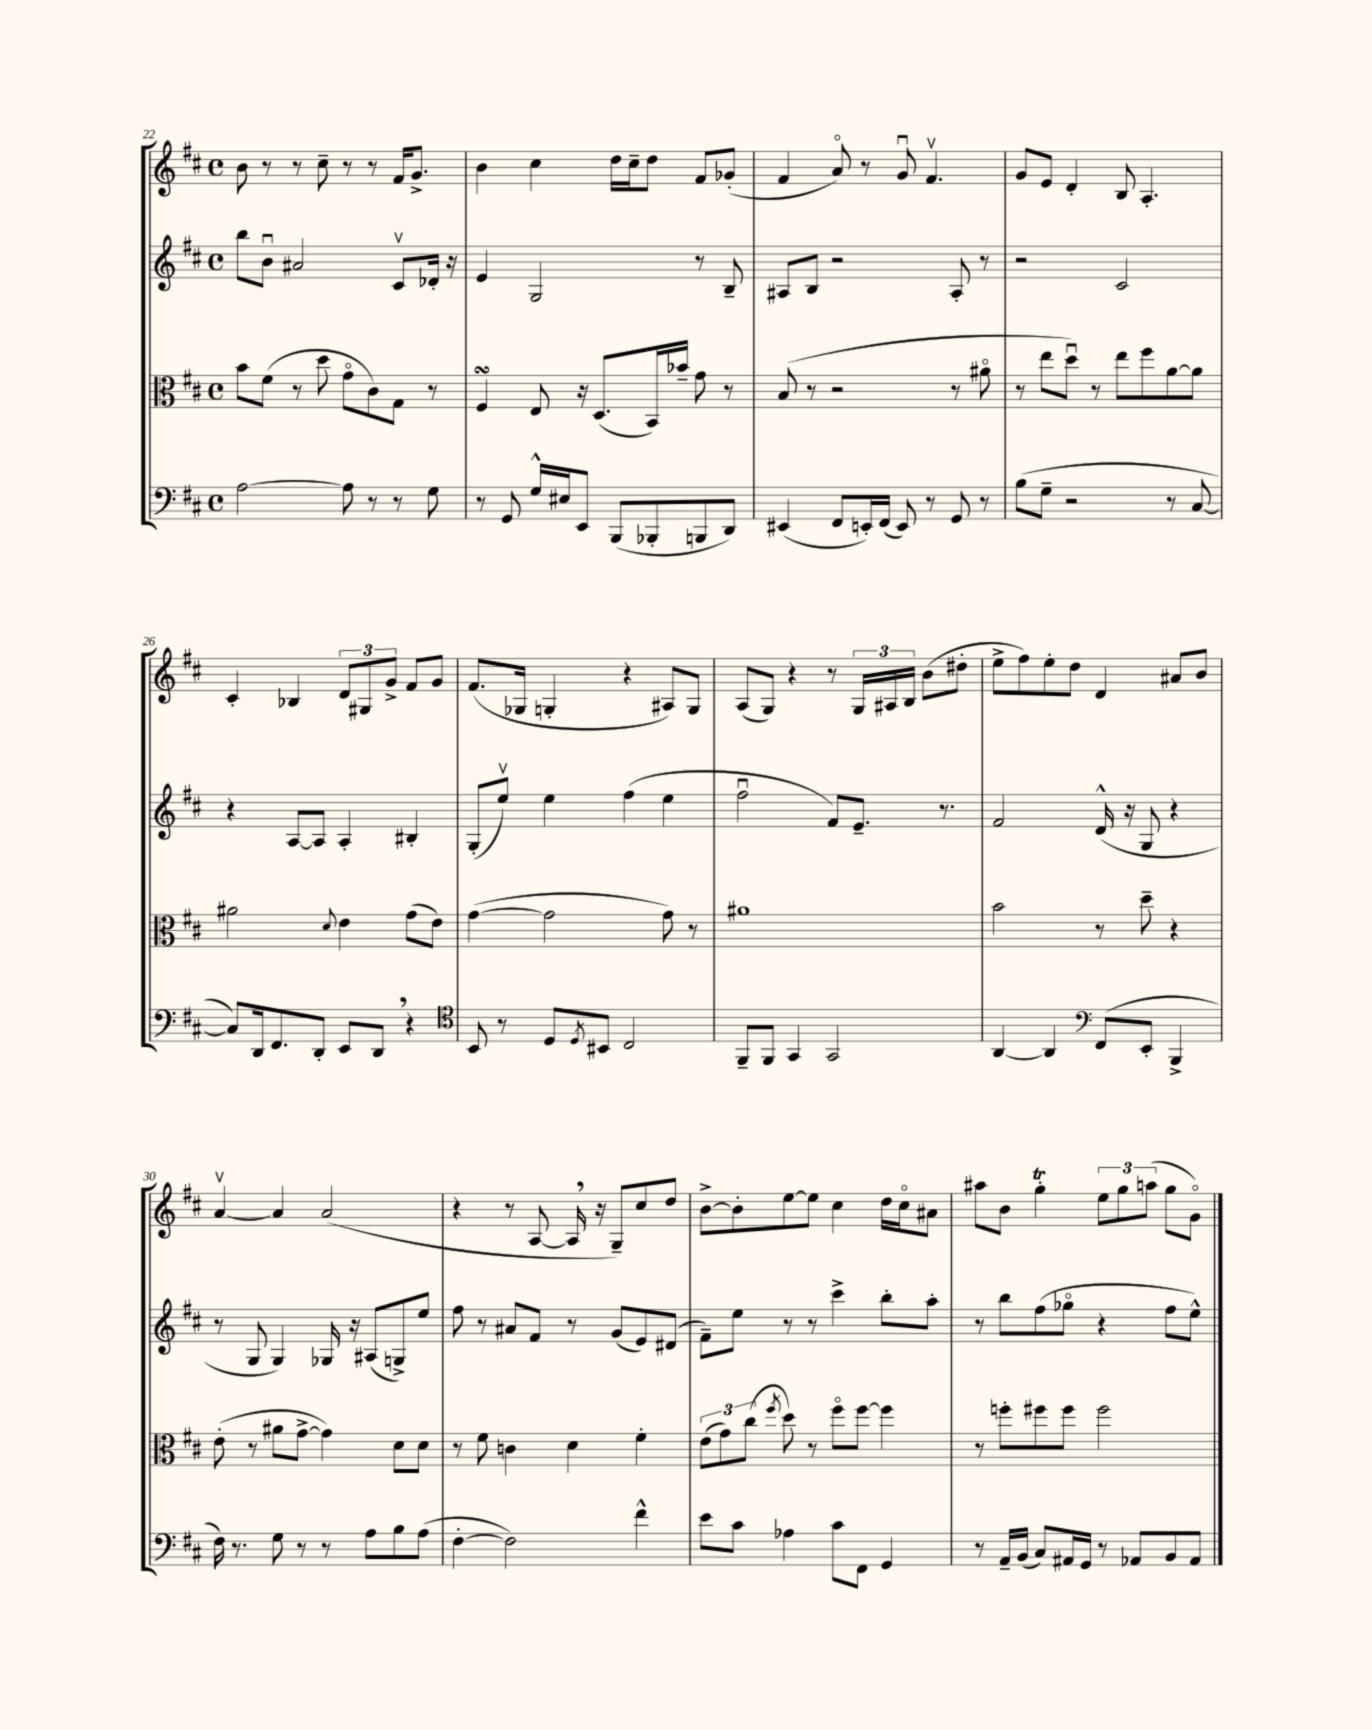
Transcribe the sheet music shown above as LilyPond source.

<<
\new StaffGroup <<
\new Staff = "s0" {
    \clef treble \key d \major \defaultTimeSignature \time 4/4
    b'8 r8 r8 cis''8-- r8 r8 fis'16 g'8.-> |
    b'4 cis''4 d''16 cis''16-- d''8 fis'8 ges'8-.( |
    fis'4 a'8\flageolet) r8 g'8\downbow fis'4.\upbow |
    g'8 e'8 d'4-. b8 a4.-. |
    cis'4-. bes4 \tuplet 3/2 { d'8 gis8 g'8-> } fis'8 g'8 |
    fis'8.( ges16 g4-. r4 ais8) g8 |
    a8( g8) r4 r8 \tuplet 3/2 { g16 ais16 b16 } b'8( dis''8-. |
    e''8-> fis''8) e''8-. d''8 d'4 ais'8 b'8 |
    a'4~\upbow a'4 a'2( |
    r4 r8 a8~ a16 \breathe r16 g8--) cis''8 d''8 |
    b'8~-> b'8-. e''8~ e''8 cis''4 d''16 cis''16\flageolet ais'8 |
    ais''8 b'8 g''4-.\trill \tuplet 3/2 { e''8 g''8 a''8( } g''8 g'8\flageolet) \bar "|." |
}
\new Staff = "s1" {
    \clef treble \key d \major \defaultTimeSignature \time 4/4
    b''8 b'8\downbow ais'2 cis'8\upbow des'16-. r16 |
    e'4 g2 r8 b8-- |
    ais8 b8 r2 ais8-. r8 |
    r2 cis'2 |
    r4 a8~ a8 a4-. bis4-. |
    g8-.( e''8\upbow) e''4 fis''4( e''4 |
    fis''2\downbow fis'8) e'8.-- r8. |
    fis'2 d'16-^( r16 g8 r4 |
    r8 g8 g4) ges16 r16 ais8( g8->) e''8 |
    fis''8 r8 ais'8 fis'8 r8 g'8( e'8) dis'8( |
    fis'8--) e''8 r8 r8 cis'''4-> b''8-. a''8-. |
    r8 b''8 fis''8( ges''8\flageolet r4 fis''8 e''8-^) \bar "|." |
}
\new Staff = "s2" {
    \clef alto \key d \major \defaultTimeSignature \time 4/4
    b'8 fis'8( r8 d''8 g'8\flageolet cis'8) g8 r8 |
    fis4\turn e8 r16 d8.( b,16) bes'16-- g'8 r8 |
    b8( r8 r2 r8 ais'8\flageolet |
    r8 e''8 d''8\downbow) r8 e''8 fis''8 a'8~ a'8 |
    ais'2 \appoggiatura { d'8 } e'4 g'8( e'8) |
    g'4~( g'2 g'8) r8 |
    ais'1 |
    b'2 r8 d''8-- r4 |
    e'8-.( r8 ais'8 g'8~-> g'4) d'8 d'8 |
    r8 fis'8 c'4 d'4 fis'4-. |
    \tuplet 3/2 { e'8( g'8) cis''8( } \acciaccatura { fis''8 } d''8) r8 fis''8\flageolet fis''8~ fis''4 |
    r8 f''8-. fis''8 fis''8 fis''2 \bar "|." |
}
\new Staff = "s3" {
    \clef bass \key d \major \defaultTimeSignature \time 4/4
    a2~ a8 r8 r8 g8 |
    r8 g,8 g16-^ eis16 e,8 b,,8( bes,,8-. b,,8 d,8) |
    eis,4( fis,8 e,16-.) fis,16( e,8) r8 g,8 r8 |
    b8( g8-- r2 r8 cis8~ |
    cis8) d,16 fis,8. d,8-. e,8 d,8 \breathe r4 |
    \clef tenor b,8 r8 d8 \acciaccatura { d8 } bis,8 cis2 |
    fis,8-- fis,8 g,4 g,2 |
    a,4~ a,4 \clef bass fis,8( e,8-. b,,4-> |
    fis16) r8. g8 r8 r8 a8 b8 a8( |
    fis4~-. fis2) fis'4-^ |
    e'8 cis'8 aes4 cis'8 fis,8 g,4 |
    r8 a,16-- b,16( cis8) ais,16 g,16 r8 aes,8 b,8 aes,8 \bar "|." |
}
>>
>>
\layout { \context { \Score currentBarNumber = #22 } }
